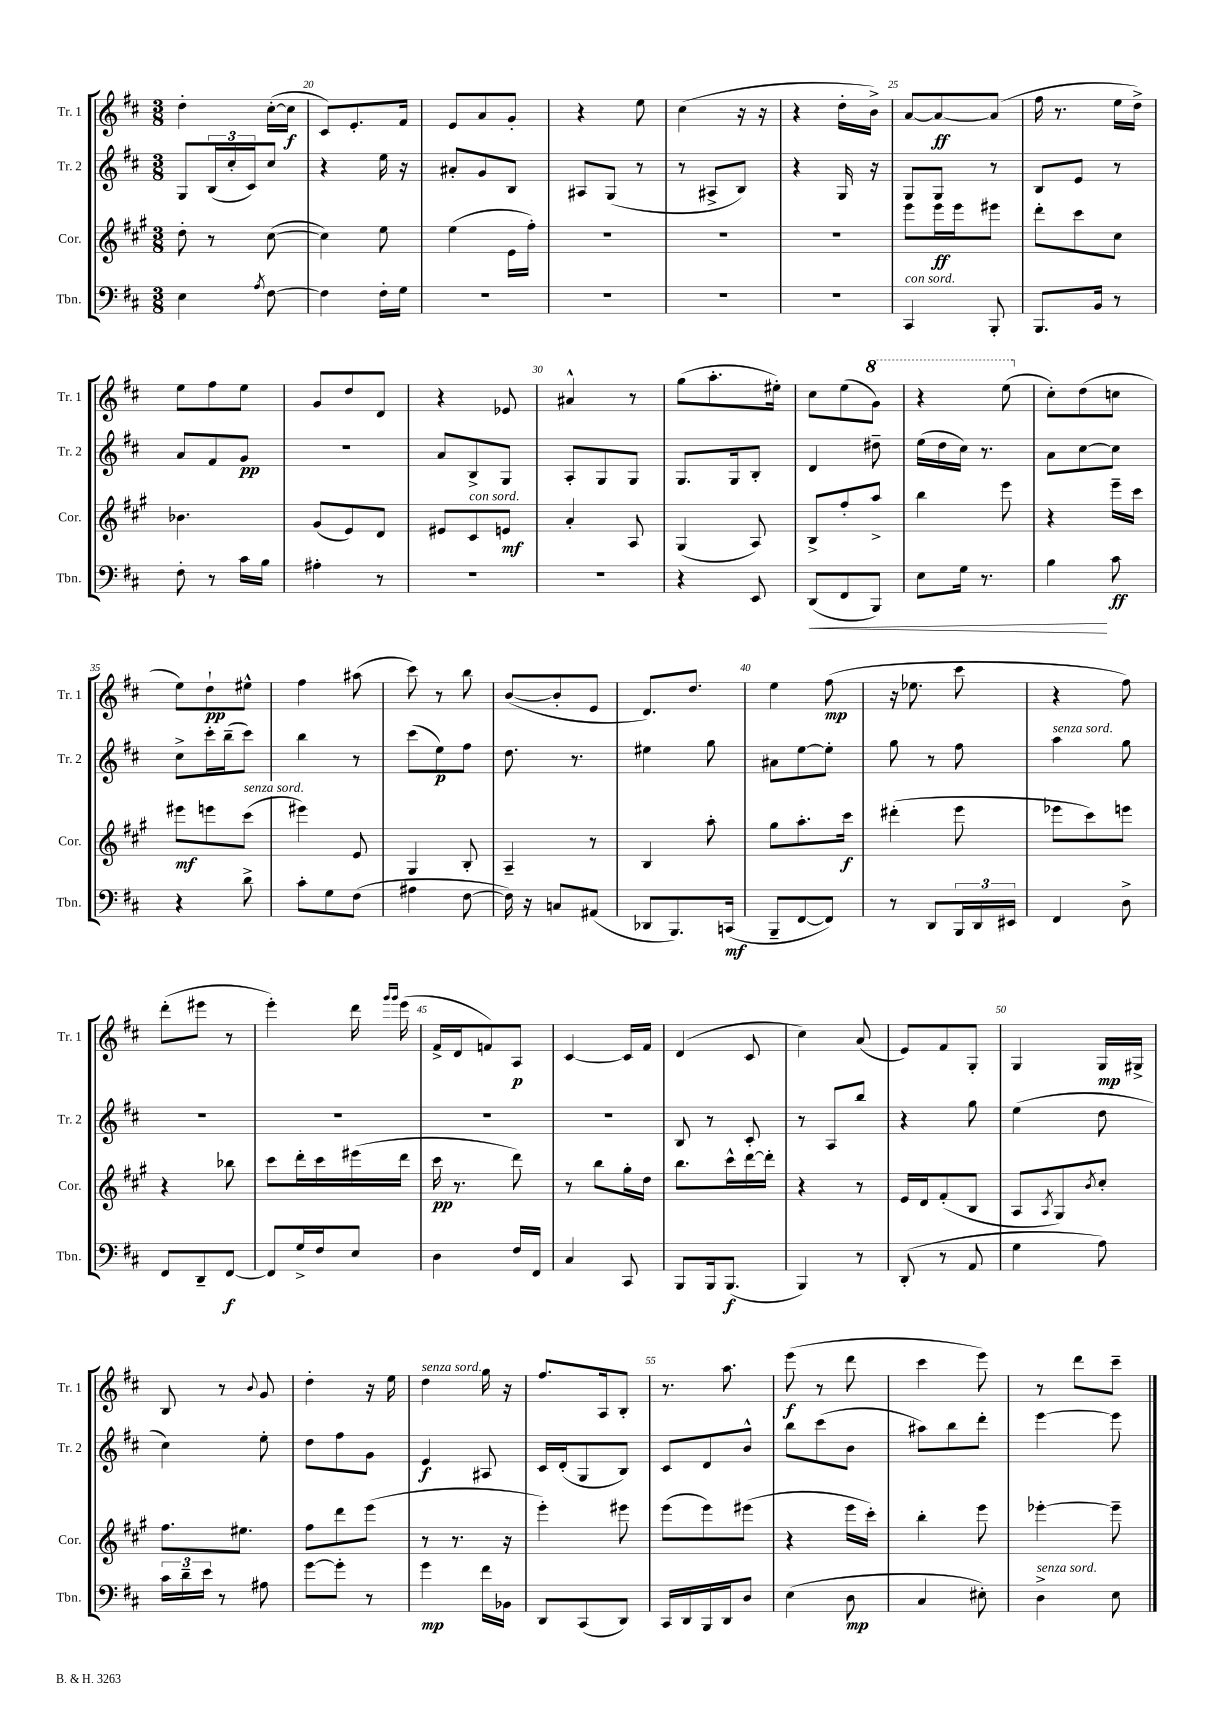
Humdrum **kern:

**kern	**dynam	**kern	**dynam	**kern	**dynam	**kern	**dynam
*part4	*part4	*part3	*part3	*part2	*part2	*part1	*part1
*staff4	*staff4	*staff3	*staff3	*staff2	*staff2	*staff1	*staff1
*I"Tbn.	*	*I"Cor.	*	*I"Tr. 2	*	*I"Tr. 1	*
*I'Tbn.	*	*I'Cor.	*	*I'Tr. 2	*	*I'Tr. 1	*
*clefF4	*	*clefG2	*	*clefG2	*	*clefG2	*
*k[f#c#]	*	*k[f#c#g#]	*	*k[f#c#]	*	*k[f#c#]	*
*M3/8	*	*M3/8	*	*M3/8	*	*M3/8	*
=19	=19	=19	=19	=19	=19	=19	=19
4E\	.	8dd'\	.	8G/L	.	4dd'\	.
.	.	8r	.	(24B/L	.	.	.
.	.	.	.	24cc#'/	.	.	.
.	.	.	.	24c#/J)	.	.	.
8qA/	.	.	.	.	.	.	.
[8F#\	.	([8cc#\	.	8cc#/J	.	([16cc#'\LL	.
.	.	.	.	.	.	16cc#\JJ]	f
=20	=20	=20	=20	=20	=20	=20	=20
4F#\]	.	4cc#\])	.	4r	.	8c#/L)	.
.	.	.	.	.	.	8.e'/	.
16F#'\LL	.	8ee\	.	16ee\	.	.	.
16G\JJ	.	.	.	16r	.	16f#/Jk	.
=21	=21	=21	=21	=21	=21	=21	=21
4.r	.	(4ee\	.	8a#X'/L	.	8e/L	.
.	.	.	.	8g/	.	8a/	.
.	.	16e\LL	.	8B/J	.	8g'/J	.
.	.	16ff#'\JJ)	.	.	.	.	.
=22	=22	=22	=22	=22	=22	=22	=22
4.r	.	4.r	.	8A#X/L	.	4r	.
.	.	.	.	(8G/J	.	.	.
.	.	.	.	8r	.	8ee\	.
=23	=23	=23	=23	=23	=23	=23	=23
4.r	.	4.r	.	8r	.	(4cc#\	.
.	.	.	.	8A#X^/L	.	.	.
.	.	.	.	8B/J)	.	16r	.
.	.	.	.	.	.	16r	.
=24	=24	=24	=24	=24	=24	=24	=24
4.r	.	4.r	.	4r	.	4r	.
.	.	.	.	16G/	.	16dd'\LL	.
.	.	.	.	16r	.	16b^\JJ)	.
=25	=25	=25	=25	=25	=25	=25	=25
!LO:TX:a:i:t=con sord.	!	!	!	!	!	!	!
4CC#/	.	8eee\L	.	8G/L	.	[8a/L	.
.	.	16eee\L	ff	8G/J	.	8a/_	ff
.	.	16eee\J	.	.	.	.	.
8BBB'/	.	8eee#X\J	.	8r	.	(8a/J]	.
=26	=26	=26	=26	=26	=26	=26	=26
8.BBB/L	.	8ddd'\L	.	8B/L	.	16ff#\	.
.	.	.	.	.	.	8.r	.
.	.	8ccc#\	.	8e/J	.	.	.
16BB/Jk	.	.	.	.	.	.	.
8r	.	8cc#\J	.	8r	.	16ee\LL	.
.	.	.	.	.	.	16dd^\JJ)	.
!!LO:LB:g=z
=27	=27	=27	=27	=27	=27	=27	=27
8F#'\	.	4.b-X\	.	8a/L	.	8ee\L	.
8r	.	.	.	8f#/	.	8ff#\	.
16c#\LL	.	.	.	8g/J	pp	8ee\J	.
16B\JJ	.	.	.	.	.	.	.
=28	=28	=28	=28	=28	=28	=28	=28
4A#X'\	.	(8g#/L	.	4.r	.	8g/L	.
.	.	8e/)	.	.	.	8dd/	.
8r	.	8d/J	.	.	.	8d/J	.
=29	=29	=29	=29	=29	=29	=29	=29
4.r	.	8e#X/L	.	8a/L	.	4r	.
!	!	!LO:TX:a:i:t=con sord.	!	!	!	!	!
.	.	8c#/	.	8B^/	.	.	.
.	.	8en/J	mf	8G/J	.	8e-X/	.
=30	=30	=30	=30	=30	=30	=30	=30
4.r	.	4a'/	.	8A'/L	.	4a#X^^/	.
.	.	.	.	8G/	.	.	.
.	.	8A/	.	8G/J	.	8r	.
=31	=31	=31	=31	=31	=31	=31	=31
4r	.	(4G#/	.	8.G/L	.	(8gg\L	.
.	.	.	.	.	.	8.aa'\	.
.	.	.	.	16G/k	.	.	.
8EE/	.	8A/)	.	8B'/J	.	.	.
.	.	.	.	.	.	16ee#X'\Jk)	.
=32	=32	=32	=32	=32	=32	=32	=32
!	!LO:HP:b	!	!	!	!	!	!
(8DD/L	<	8B^/L	.	4d/	.	8cc#\L	.
8FF#/	.	8ff#'/	.	.	.	(8ee\	.
*	*	*	*	*	*	*8va	*
8BBB/J)	.	8aa^/J	.	8dd#X~\	.	8gg\J)	.
=33	=33	=33	=33	=33	=33	=33	=33
8E\L	.	4bb\	.	(16ee\LL	.	4r	.
.	.	.	.	16dd\	.	.	.
16G\Jk	.	.	.	16cc#\JJ)	.	.	.
8.r	.	.	.	8.r	.	.	.
.	.	8eee\	.	.	.	(8eee\	.
=34	=34	=34	=34	=34	=34	=34	=34
*	*	*	*	*	*	*X8va	*
4B\	.	4r	.	8a\L	.	8cc#'\L)	.
.	.	.	.	[8cc#\	.	(8dd\	.
8c#\	[ ff	16eee~\LL	.	8cc#\J]	.	8ccn\J	.
.	.	16ccc#\JJ	.	.	.	.	.
!!LO:LB:g=z
=35	=35	=35	=35	=35	=35	=35	=35
4r	.	8eee#X\L	mf	8cc#^\L	.	8ee\L)	.
.	.	8eeen\	.	16ccc#'\L	.	8dd`\	pp
.	.	.	.	(16bb~\J	.	.	.
!	!	!LO:TX:a:i:t=senza sord.	!	!	!	!	!
8d^\	.	(8ccc#\J	.	8ccc#\J)	.	8ee#X^^\J	.
=36	=36	=36	=36	=36	=36	=36	=36
8c#'\L	.	4eee#X\)	.	4bb\	.	4ff#\	.
8G\	.	.	.	.	.	.	.
(8F#\J	.	8e/	.	8r	.	(8aa#X\	.
=37	=37	=37	=37	=37	=37	=37	=37
4A#X\	.	4G#/	.	(8ccc#\L	.	8ccc#\)	.
.	.	.	.	8ee\)	p	8r	.
[8F#\	.	8B'/	.	8ff#\J	.	8bb\	.
=38	=38	=38	=38	=38	=38	=38	=38
16F#\])	.	4A~/	.	8.dd\	.	([8b/L	.
16r	.	.	.	.	.	.	.
8Cn/L	.	.	.	.	.	8b'/]	.
.	.	.	.	8.r	.	.	.
(8AA#X/J	.	8r	.	.	.	8e/J	.
=39	=39	=39	=39	=39	=39	=39	=39
8DD-X/L	.	4B/	.	4ee#X\	.	8.d/L)	.
8.BBB/)	.	.	.	.	.	.	.
.	.	.	.	.	.	8.dd/J	.
.	.	8aa'\	.	8gg\	.	.	.
(16CCn/Jk	mf	.	.	.	.	.	.
=40	=40	=40	=40	=40	=40	=40	=40
8BBB~/L	.	8gg#\L	.	8a#X\L	.	4ee\	.
[8FF#/	.	8.aa'\	.	[8ee\	.	.	.
8FF#/J])	.	.	.	8ee'\J]	.	(8ff#\	mp
.	.	16ccc#\Jk	f	.	.	.	.
=41	=41	=41	=41	=41	=41	=41	=41
8r	.	(4ddd#X'\	.	8gg\	.	16r	.
.	.	.	.	.	.	8.ee-X\	.
8DD/L	.	.	.	8r	.	.	.
24BBB/L	.	8eee\	.	8ff#\	.	8ccc#\	.
24DD/	.	.	.	.	.	.	.
24EE#X/JJ	.	.	.	.	.	.	.
=42	=42	=42	=42	=42	=42	=42	=42
!	!	!	!	!LO:TX:a:i:t=senza sord.	!	!	!
4FF#/	.	8eee-X\L	.	4aa\	.	4r	.
.	.	8ccc#\)	.	.	.	.	.
8D^\	.	8eeen\J	.	8gg\	.	8ff#\)	.
!!LO:LB:g=z
=43	=43	=43	=43	=43	=43	=43	=43
8FF#/L	.	4r	.	4.r	.	(8ddd'\L	.
8DD~/	.	.	.	.	.	8eee#X\J	.
[8FF#/J	f	8bb-X\	.	.	.	8r	.
=44	=44	=44	=44	=44	=44	=44	=44
8FF#/L]	.	8ccc#\L	.	4.r	.	4eee'\)	.
16G^/L	.	16ddd'\L	.	.	.	.	.
16F#/J	.	16ccc#\	.	.	.	.	.
8E/J	.	(16eee#X\	.	.	.	16ddd\	.
.	.	.	.	.	.	16qqggg/LL	.
.	.	.	.	.	.	16qqggg/JJ	.
.	.	16ddd\JJ	.	.	.	(16eee\	.
=45	=45	=45	=45	=45	=45	=45	=45
4D\	.	16ccc#\	pp	4.r	.	16f#^/LL	.
.	.	8.r	.	.	.	16d/J	.
.	.	.	.	.	.	8fn/)	.
16F#/LL	.	8ddd\)	.	.	.	8A/J	p
16FF#/JJ	.	.	.	.	.	.	.
=46	=46	=46	=46	=46	=46	=46	=46
4C#/	.	8r	.	4.r	.	[4c#/	.
.	.	8bb\L	.	.	.	.	.
8CC#/	.	16gg#'\L	.	.	.	16c#/LL]	.
.	.	16dd\JJ	.	.	.	16f#/JJ	.
=47	=47	=47	=47	=47	=47	=47	=47
8BBB/L	.	8.bb\L	.	8B/	.	(4d/	.
16BBB/k	.	.	.	8r	.	.	.
(8.BBB/J	f	16ccc#^^\L	.	.	.	.	.
.	.	[16ddd\	.	8c#'/	.	8c#/	.
.	.	16ddd'\JJ]	.	.	.	.	.
=48	=48	=48	=48	=48	=48	=48	=48
4BBB/)	.	4r	.	8r	.	4cc#\)	.
.	.	.	.	8A/L	.	.	.
8r	.	8r	.	8bb/J	.	(8a/	.
=49	=49	=49	=49	=49	=49	=49	=49
(8DD'/	.	16e/LL	.	4r	.	8e/L)	.
.	.	16d/J	.	.	.	.	.
8r	.	(8f#'/	.	.	.	8f#/	.
8AA/	.	8B/J	.	8gg\	.	8G'/J	.
=50	=50	=50	=50	=50	=50	=50	=50
4G\	.	8A/L	.	(4ee\	.	4G/	.
.	.	8qA/	.	.	.	.	.
.	.	8G#/)	.	.	.	.	.
.	.	8qb/	.	.	.	.	.
8A\)	.	8cc#'/J	.	8dd\	.	16G/LL	mp
.	.	.	.	.	.	16G#X^/JJ	.
!!LO:LB:g=z
=51	=51	=51	=51	=51	=51	=51	=51
24c#\LL	.	8.ff#\L	.	4cc#\)	.	8B/	.
24d~\	.	.	.	.	.	.	.
24e\JJ	.	.	.	.	.	.	.
8r	.	.	.	.	.	8r	.
.	.	8.ee#X\J	.	.	.	.	.
.	.	.	.	.	.	8qqb/	.
8A#X\	.	.	.	8ee'\	.	8g/	.
=52	=52	=52	=52	=52	=52	=52	=52
[8g\L	.	8ff#\L	.	8dd\L	.	4dd'\	.
8g'\J]	.	8ddd\	.	8ff#\	.	.	.
8r	.	(8eee\J	.	8g\J	.	16r	.
.	.	.	.	.	.	16ee\	.
=53	=53	=53	=53	=53	=53	=53	=53
!	!	!	!	!	!	!LO:TX:a:i:t=senza sord.	!
4g\	mp	8r	.	4e/	f	4dd\	.
.	.	8.r	.	.	.	.	.
16f#\LL	.	.	.	8A#X/	.	16gg\	.
16BB-X\JJ	.	16r	.	.	.	16r	.
=54	=54	=54	=54	=54	=54	=54	=54
8DD/L	.	4eee'\)	.	16c#/LL	.	8.ff#/L	.
.	.	.	.	(16d'/J	.	.	.
(8CC#/	.	.	.	8G/	.	.	.
.	.	.	.	.	.	16A/k	.
8DD/J)	.	8eee#X\	.	8B/J)	.	8B'/J	.
=55	=55	=55	=55	=55	=55	=55	=55
16CC#/LL	.	(8eee\L	.	8c#/L	.	8.r	.
16DD/	.	.	.	.	.	.	.
16BBB/	.	8eee\)	.	8d/	.	.	.
16DD/J	.	.	.	.	.	8.aa\	.
8D/J	.	(8eee#X\J	.	8b^^/J	.	.	.
=56	=56	=56	=56	=56	=56	=56	=56
(4E\	.	4r	.	8bb\L	.	(8eee\	f
.	.	.	.	(8ccc#\	.	8r	.
8D\	mp	16eee\LL	.	8b\J	.	8ddd\	.
.	.	16ccc#'\JJ)	.	.	.	.	.
=57	=57	=57	=57	=57	=57	=57	=57
4C#/	.	4bb'\	.	8aa#X\L)	.	4ccc#\	.
.	.	.	.	8bb\	.	.	.
8E#X'\)	.	8eee\	.	8ddd'\J	.	8eee\)	.
=58	=58	=58	=58	=58	=58	=58	=58
!LO:TX:a:i:t=senza sord.	!	!	!	!	!	!	!
4D^\	.	[4eee-X'\	.	[4eee\	.	8r	.
.	.	.	.	.	.	8ddd\L	.
8E\	.	8eee-~\]	.	8eee\]	.	8ccc#~\J	.
==	==	==	==	==	==	==	==
*-	*-	*-	*-	*-	*-	*-	*-
